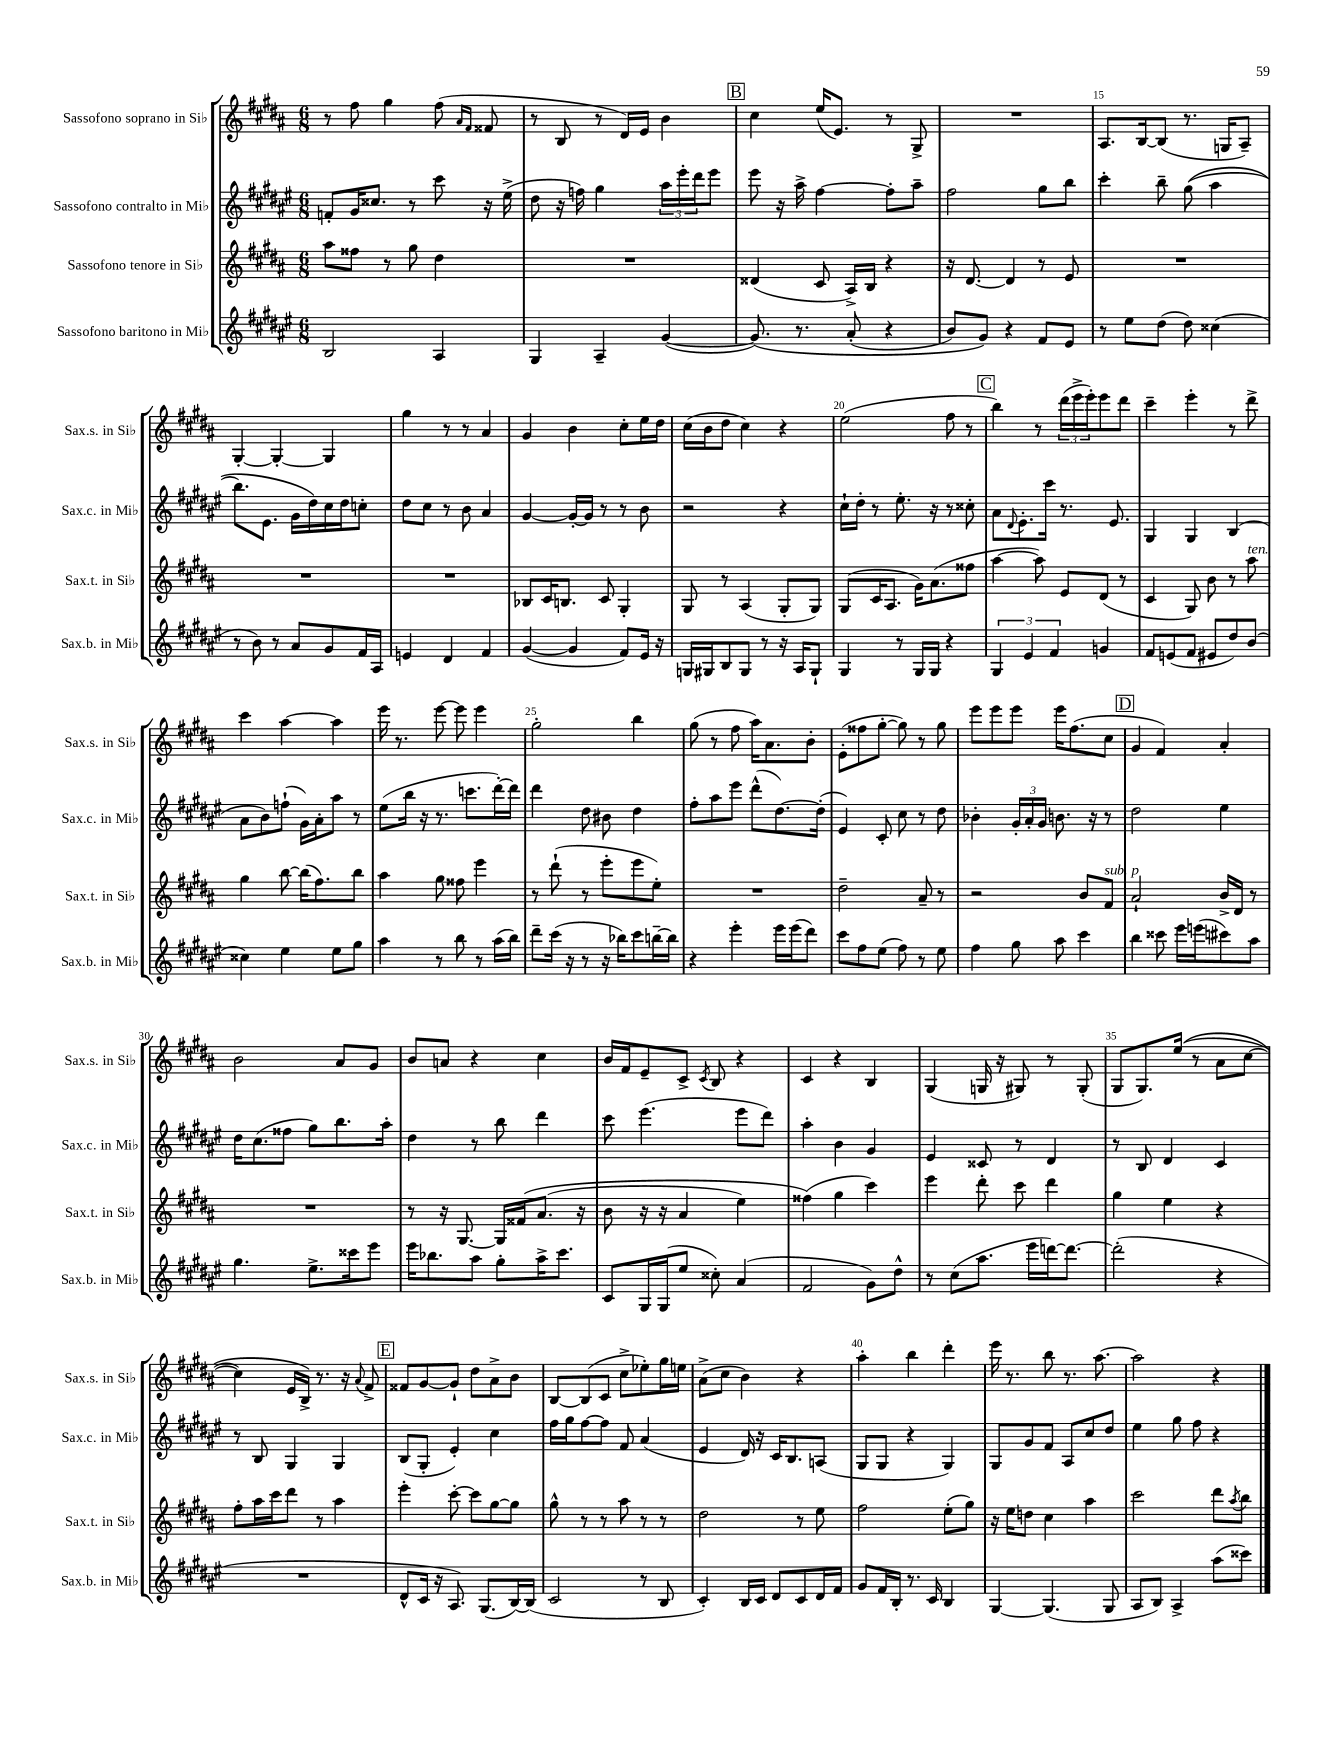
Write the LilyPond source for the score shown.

<<
\new StaffGroup <<
\new Staff = "s0" \with { instrumentName = "Sassofono soprano in Sib" shortInstrumentName = "Sax.s. in Sib" } {
    \clef treble \key b \major \numericTimeSignature \time 6/8
    r8 fis''8 gis''4 fis''8( \grace { ais'16 fis'16 } fisis'8 |
    r8 b8 r8 dis'16) e'16 b'4 |
    \mark \markup { \box "B" } cis''4 e''16( e'8.) r8 gis8-> |
    R2. |
    ais8. b16~ b8( r8. g16 ais8--) |
    gis4~-. gis4~-. gis4 |
    gis''4 r8 r8 ais'4 |
    gis'4 b'4 cis''8-. e''16 dis''16 |
    cis''16( b'16 dis''8 cis''4) r4 |
    e''2( fis''8 r8 |
    \mark \markup { \box "C" } b''4) r8 \tuplet 3/2 { dis'''16( e'''16-> e'''16-.) } e'''8 dis'''8 |
    cis'''4-- e'''4-. r8 dis'''8-> |
    cis'''4 ais''4~ ais''4 |
    e'''16 r8. e'''8~ e'''8 e'''4 |
    gis''2-. b''4 |
    gis''8( r8 fis''8 ais''16) ais'8. b'8-. |
    e'8-.( fisis''8 gis''8~-. gis''8) r8 gis''8 |
    e'''8 e'''8 e'''8 e'''16 fis''8.( cis''8 |
    \mark \markup { \box "D" } gis'4 fis'4) ais'4-. |
    b'2 ais'8 gis'8 |
    b'8 a'8 r4 cis''4 |
    b'16 fis'16 e'8-- cis'8-> \acciaccatura { cis'8 } b8 r4 |
    cis'4 r4 b4 |
    gis4( g16 r16 gis8) r8 gis8-.( |
    gis8 gis8.) e''16(\( r8 ais'8 cis''8~ |
    cis''4) e'16 b16->\) r8. r16 \appoggiatura { ais'8 } fis'8-> |
    \mark \markup { \box "E" } fisis'8 gis'8~ gis'8-! dis''8 ais'8-> b'8 |
    b8~ b8( cis'8 cis''8-> ees''8-.) gis''16 e''16 |
    ais'8->( cis''8 b'4) r4 |
    ais''4-. b''4 dis'''4-. |
    e'''16 r8. b''8 r8. ais''8.~ |
    ais''2 r4 \bar "|." |
}
\new Staff = "s1" \with { instrumentName = "Sassofono contralto in Mib" shortInstrumentName = "Sax.c. in Mib" } {
    \clef treble \key fis \major \numericTimeSignature \time 6/8
    f'8-. gis'16 cisis''8. r8 cis'''8 r16 eis''16->( |
    dis''8 r16 f''16) gis''4 \tuplet 3/2 { ais''16 eis'''16-. dis'''16 } eis'''8 |
    \mark \markup { \box "B" } eis'''8 r16 ais''16-> fis''4~ fis''8-. ais''8-- |
    fis''2 gis''8 b''8 |
    cis'''4-. b''8-- gis''8(\( ais''4 |
    b''8.) eis'8. gis'16 dis''16\) cis''16 dis''16 c''8-. |
    dis''8 cis''8 r8 b'8 ais'4 |
    gis'4~ gis'16~-. gis'16 r8 r8 b'8 |
    r2 r4 |
    cis''16-! dis''16-. r8 eis''8.-. r16 r8 cisis''8-. |
    \mark \markup { \box "C" } ais'8 \appoggiatura { dis'8 } eis'8.-. cis'''16 r8. eis'8. |
    gis4 gis4 b4( |
    ais'8 b'8) f''8-!( gis'16) ais'16-. ais''8 r8 |
    eis''8( b''16 r16 r8. c'''8. dis'''16~-.) dis'''16 |
    dis'''4 dis''8 bis'8 dis''4 |
    fis''8-. ais''8 eis'''8 dis'''8-^( dis''8.~) dis''16-.( |
    eis'4) cis'8-. cis''8 r8 dis''8 |
    bes'4-. \tuplet 3/2 { gis'16-. ais'16-. gis'16 } b'8. r16 r8 |
    \mark \markup { \box "D" } dis''2 eis''4 |
    dis''16 cis''8.( fisis''8 gis''8) b''8. ais''16-. |
    dis''4 r8 b''8 dis'''4 |
    cis'''8 eis'''4.( eis'''8 dis'''8) |
    ais''4-. b'4 gis'4 |
    eis'4 cisis'8 r8 dis'4 |
    r8 b8 dis'4 cis'4 |
    r8 b8 gis4 gis4 |
    \mark \markup { \box "E" } b8( gis8-. eis'4-.) cis''4 |
    fis''16 gis''16 fis''8~ fis''8 fis'8 ais'4( |
    eis'4 dis'16) r16 cis'16 b8. a8( |
    gis8 gis8 r4 gis4) |
    gis8 gis'8 fis'8 ais8 cis''8 dis''8 |
    eis''4 gis''8 fis''8 r4 \bar "|." |
}
\new Staff = "s2" \with { instrumentName = "Sassofono tenore in Sib" shortInstrumentName = "Sax.t. in Sib" } {
    \clef treble \key b \major \numericTimeSignature \time 6/8
    ais''8 fisis''8 r8 gis''8 dis''4 |
    R2. |
    \mark \markup { \box "B" } disis'4( cis'8 ais16->) b16 r4 |
    r16 dis'8.~ dis'4 r8 e'8 |
    R2. |
    R2. |
    R2. |
    bes8 cis'16 b8. cis'8 gis4-. |
    gis8 r8 ais4( gis8-. gis8) |
    gis8( cis'16 ais8. gis'16) ais'8.( fisis''8 |
    \mark \markup { \box "C" } ais''4~ ais''8) e'8 dis'8( r8 |
    cis'4 gis8) b'8 r8 ais''8^\markup { \italic "ten." } |
    gis''4 b''8~ b''16( fis''8.) b''8 |
    ais''4 gis''8 fisis''8 e'''4 |
    r8 dis'''8-!( r8 e'''8-. e'''8 e''8-.) |
    R2. |
    dis''2-- ais'8-- r8 |
    r2 b'8 fis'8^\markup { \italic "sub. p" } |
    \mark \markup { \box "D" } ais'2-! b'16-> dis'16 r8 |
    R2. |
    r8 r16 gis8.~ gis16 fisis'16\( ais'8.( r16 |
    b'8 r16 r16 ais'4 e''4) |
    fisis''4(\) gis''4 cis'''4) |
    e'''4 dis'''8-. cis'''8 dis'''4 |
    gis''4 e''4 r4 |
    fis''8-. ais''16 cis'''16 dis'''8 r8 ais''4 |
    \mark \markup { \box "E" } e'''4-. cis'''8~-. cis'''8 gis''8~ gis''8 |
    gis''8-^ r8 r8 ais''8 r8 r8 |
    dis''2 r8 e''8 |
    fis''2 e''8-.( gis''8) |
    r16 e''16 d''8 cis''4 ais''4 |
    cis'''2 dis'''8 \acciaccatura { ais''8 } b''8 \bar "|." |
}
\new Staff = "s3" \with { instrumentName = "Sassofono baritono in Mib" shortInstrumentName = "Sax.b. in Mib" } {
    \clef treble \key fis \major \numericTimeSignature \time 6/8
    b2 ais4 |
    gis4 ais4-- gis'4~( |
    \mark \markup { \box "B" } gis'8.)\( r8. ais'8-.( r4 |
    b'8) gis'8\) r4 fis'8 eis'8 |
    r8 eis''8 dis''8( dis''8) cisis''4( |
    r8 b'8) r8 ais'8 gis'8 fis'16 ais16 |
    e'4 dis'4 fis'4 |
    gis'4~( gis'4 fis'8) eis'16 r16 |
    g16 gis16 b8 gis8 r8 r16 ais16 gis8-! |
    gis4 r8 gis16 gis16 r4 |
    \mark \markup { \box "C" } \tuplet 3/2 { gis4 eis'4 fis'4 } g'4 |
    fis'8 e'8( fis'8 eis'8 dis''8) b'8( |
    cisis''4) eis''4 eis''8 gis''8 |
    ais''4 r8 b''8 r8 ais''16( b''16) |
    dis'''8-- cis'''16( r16 r8 r16 bes''16) cis'''8 b''16~-- b''16 |
    r4 eis'''4-. eis'''16 eis'''16( dis'''8) |
    cis'''8 fis''8 eis''8( fis''8) r8 eis''8 |
    fis''4 gis''8 ais''8 cis'''4 |
    \mark \markup { \box "D" } b''4 cisis'''8 eis'''16 e'''16( cis'''8) ais''8 |
    gis''4. eis''8.-> cisis'''16 eis'''8 |
    eis'''16 bes''8. ais''8 gis''8-. ais''16-> cis'''8. |
    cis'8 gis16 gis16( eis''8 cisis''8-.) ais'4( |
    fis'2 gis'8) dis''8-^ |
    r8 cis''8( ais''8. eis'''16 d'''16~) d'''8.~ |
    d'''2-.( r4 |
    R2. |
    \mark \markup { \box "E" } dis'8-^ cis'16 r16 ais8.) gis8.( b16~) b16( |
    cis'2 r8 b8 |
    cis'4-.) b16 cis'16 dis'8 cis'8 dis'16 fis'16 |
    gis'8 fis'16 b16-. r8. cis'16 b4 |
    gis4~ gis4.( gis8 |
    ais8 b8) ais4-> ais''8( cisis'''8) \bar "|." |
}
>>
>>
\layout { \context { \Score currentBarNumber = #11 \override BarNumber.break-visibility = ##(#f #t #t) barNumberVisibility = #(every-nth-bar-number-visible 5) } }
